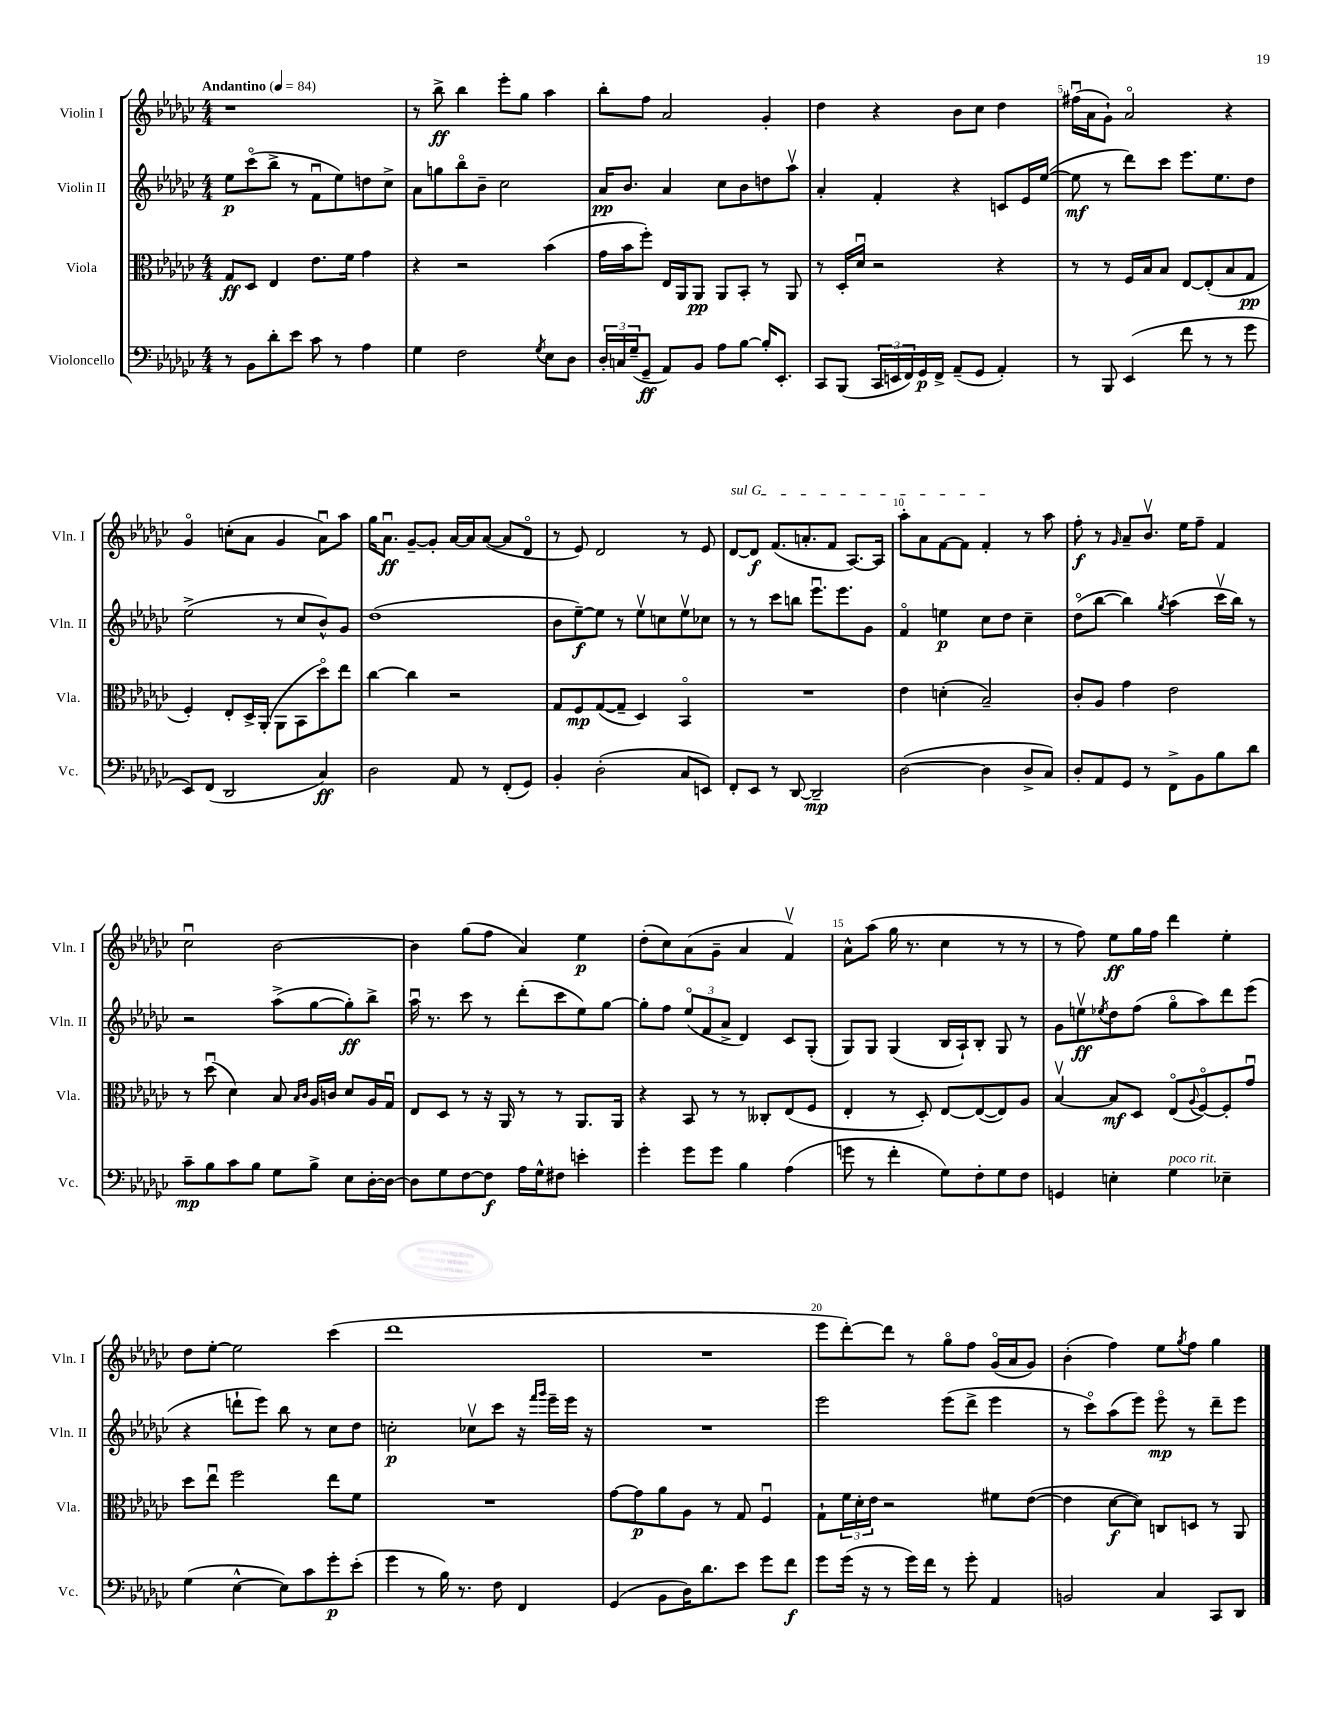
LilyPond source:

<<
\new StaffGroup <<
\new Staff = "s0" \with { instrumentName = "Violin I" shortInstrumentName = "Vln. I" } {
    \clef treble \key ges \major \numericTimeSignature \time 4/4 \tempo "Andantino" 4 = 84
    r1 |
    r8 bes''8->\ff bes''4 ees'''8-. ges''8 aes''4 |
    bes''8-. f''8 aes'2 ges'4-. |
    des''4 r4 bes'8 ces''8 des''4 |
    fis''16\downbow( aes'16 ges'8-!) aes'2\flageolet r4 |
    ges'4\flageolet c''8-.( aes'8 ges'4 aes'8\downbow) aes''8 |
    ges''16 aes'8.\downbow\ff ges'8~-- ges'8-. aes'16~ aes'16 aes'8~( aes'8 des'8\flageolet |
    r8 ees'8) des'2 r8 ees'8 |
    \once \override TextSpanner.bound-details.left.text = \markup { \italic "sul G" } des'8~\startTextSpan des'8\f f'8.( a'8.-. f'8 aes8.~) aes16 |
    aes''8-. aes'8 f'8~ f'8 f'4-.\stopTextSpan r8 aes''8 |
    f''8-.\f r8 \grace { ges'16 } aes'8-- bes'8.\upbow ees''16 f''8-- f'4 |
    ces''2\downbow bes'2~ |
    bes'4 ges''8( f''8 aes'4) ees''4\p |
    des''8-.( ces''8) aes'8( ges'8-- aes'4 f'4\upbow) |
    aes'8-^ aes''8( ges''16 r8. ces''4 r8 r8 |
    r8 f''8) ees''8\ff ges''16 f''16 des'''4 ees''4-. |
    des''8 ees''8~-. ees''2 ces'''4( |
    des'''1 |
    R1 |
    ees'''8 des'''8~-.) des'''8 r8 ges''8\flageolet f''8 ges'16\flageolet( aes'16 ges'8) |
    bes'4-.( f''4) ees''8 \acciaccatura { ges''8 } f''8 ges''4 \bar "|." |
}
\new Staff = "s1" \with { instrumentName = "Violin II" shortInstrumentName = "Vln. II" } {
    \clef treble \key ges \major \numericTimeSignature \time 4/4
    ees''8\p ces'''8\flageolet( bes''8-> r8 f'8\downbow ees''8) d''8 ces''8-> |
    aes'8 g''8 bes''8\flageolet bes'8-- ces''2 |
    aes'16\pp bes'8. aes'4 ces''8 bes'8 d''8 aes''8\upbow |
    aes'4-. f'4-. r4 c'8 ees'16 ees''16~( |
    ees''8\mf r8 des'''8) ces'''8 ees'''8. ees''8. des''8 |
    ees''2->( r8 ces''8 bes'8-^) ges'8 |
    des''1( |
    bes'8 ees''8~--\f) ees''8 r8 ees''8\upbow c''8 ees''8\upbow ces''8 |
    r8 r8 ces'''8 b''8 ees'''8.\downbow ees'''8. ges'8 |
    f'4\flageolet e''4\p ces''8 des''8 ces''4-- |
    des''8\flageolet( bes''8~ bes''4) \acciaccatura { ges''8 } aes''4( ces'''16\upbow bes''16) r8 |
    r2 aes''8->( ges''8~ ges''8-.\ff) bes''8-> |
    aes''16\downbow r8. ces'''8 r8 des'''8-.( ces'''8 ees''8) ges''8~ |
    ges''8-. f''8 \tuplet 3/2 { ees''8\flageolet( f'8 aes'8-> } des'4) ces'8 ges8-.( |
    ges8) ges8 ges4( bes16 aes16-!) bes8-. ges8 r8 |
    ges'8 e''8\upbow\ff \acciaccatura { ees''8 } des''8 f''8( ges''8\flageolet aes''8) des'''8 ees'''8( |
    r4 d'''8-! ees'''8) bes''8 r8 ces''8 des''8 |
    c''2-.\p ces''8\upbow ces'''8 r16 \grace { f'''16 ges'''16 } ees'''16-- ees'''16 r16 |
    R1 |
    ees'''2 ees'''8( des'''8-> ees'''4 |
    r8 ces'''8\flageolet) aes''8( ees'''8) ees'''8\flageolet\mp r8 des'''8-- ees'''8 \bar "|." |
}
\new Staff = "s2" \with { instrumentName = "Viola" shortInstrumentName = "Vla." } {
    \clef alto \key ges \major \numericTimeSignature \time 4/4
    ges8\ff des8 ees4 ees'8. f'16 ges'4 |
    r4 r2 bes'4( |
    ges'16 bes'16 f''8-.) ees16 aes,16 aes,8\pp aes,8 bes,8-. r8 aes,8 |
    r8 des16-. des'16\downbow r2 r4 |
    r8 r8 f16 bes16 bes8 ees8~ ees8-.( bes8 ges8\pp |
    f4-.) ees8-. des16-> aes,16-.( aes,8 bes,8 des''8\flageolet) ees''8 |
    ces''4~ ces''4 r2 |
    ges8 f8\mp ges8~( ges8-- des4) bes,4\flageolet |
    R1 |
    ees'4 d'4-.( bes2--) |
    ces'8-. aes8 ges'4 ees'2 |
    r8 des''8\downbow( des'4) bes8 \grace { bes16 ces'16 } aes16 c'16 des'8 aes16 ges16\downbow |
    ees8 des8 r8 r16 aes,16 r8 r8 aes,8. aes,16 |
    r4 bes,8 r8 r8 ceses8-. ees8( f8 |
    ees4-. r8 des8-.) ees8~ ees8~( ees8) aes8 |
    bes4~\upbow bes8\mf des8 ees8\flageolet( \appoggiatura { aes8 } f8~\flageolet) f8-. ges'8\downbow |
    des''8 ees''8\downbow f''2 ees''8 f'8 |
    R1 |
    ges'8~ ges'8\p aes'8 aes8 r8 ges8 f4\downbow |
    ges8-! \tuplet 3/2 { f'16 des'16-. ees'16 } r2 fis'8 ees'8~( |
    ees'4 des'8~\f des'8) c8 d8 r8 aes,8 \bar "|." |
}
\new Staff = "s3" \with { instrumentName = "Violoncello" shortInstrumentName = "Vc." } {
    \clef bass \key ges \major \numericTimeSignature \time 4/4
    r8 bes,8 des'8-. ees'8 ces'8 r8 aes4 |
    ges4 f2 \acciaccatura { ges8 } ees8 des8 |
    \tuplet 3/2 { des16-. c16 ges16--( } ges,8--\ff aes,8) bes,8 aes8 bes8~ bes16-. ees,8.-. |
    ces,8 bes,,8( \tuplet 3/2 { ces,16 e,16 f,16) } ges,16\p f,16-> aes,8--( ges,8 aes,4-.) |
    r8 bes,,8 ees,4( f'8 r8 r8 ges'8 |
    ees,8) f,8( des,2 ces4\ff) |
    des2 aes,8 r8 f,8-.( ges,8) |
    bes,4-. des2-.( ces8 e,8) |
    f,8-. ees,8 r8 des,8~ des,2--\mp |
    des2~( des4 des8-> ces8) |
    des8-. aes,8 ges,8 r8 f,8-> bes,8 bes8 des'8 |
    ces'8--\mp bes8 ces'8 bes8 ges8 bes8-> ees8 des16~-. des16~ |
    des8 ges8 f8~ f8\f aes16 ges16-^ fis8 e'4-. |
    ges'4-. ges'8 ges'8 bes4 aes4( |
    g'8 r8 f'4-. ges8) f8-. ges8 f8 |
    g,4 e4-. ges4^\markup { \italic "poco rit." } ees4-- |
    ges4( ees4~-^ ees8) ces'8 ges'8-.\p ees'8-.( |
    ges'4 r8 bes16) r8. f8 f,4 |
    ges,4( bes,8 des16) des'8. ees'8 ges'8 f'8\f |
    ges'8 ges'16( r16 r8 ges'16) f'16 r8 ges'8-. aes,4 |
    b,2 ces4 ces,8 des,8 \bar "|." |
}
>>
>>
\layout { \context { \Score \override BarNumber.break-visibility = ##(#f #t #t) barNumberVisibility = #(every-nth-bar-number-visible 5) } }
